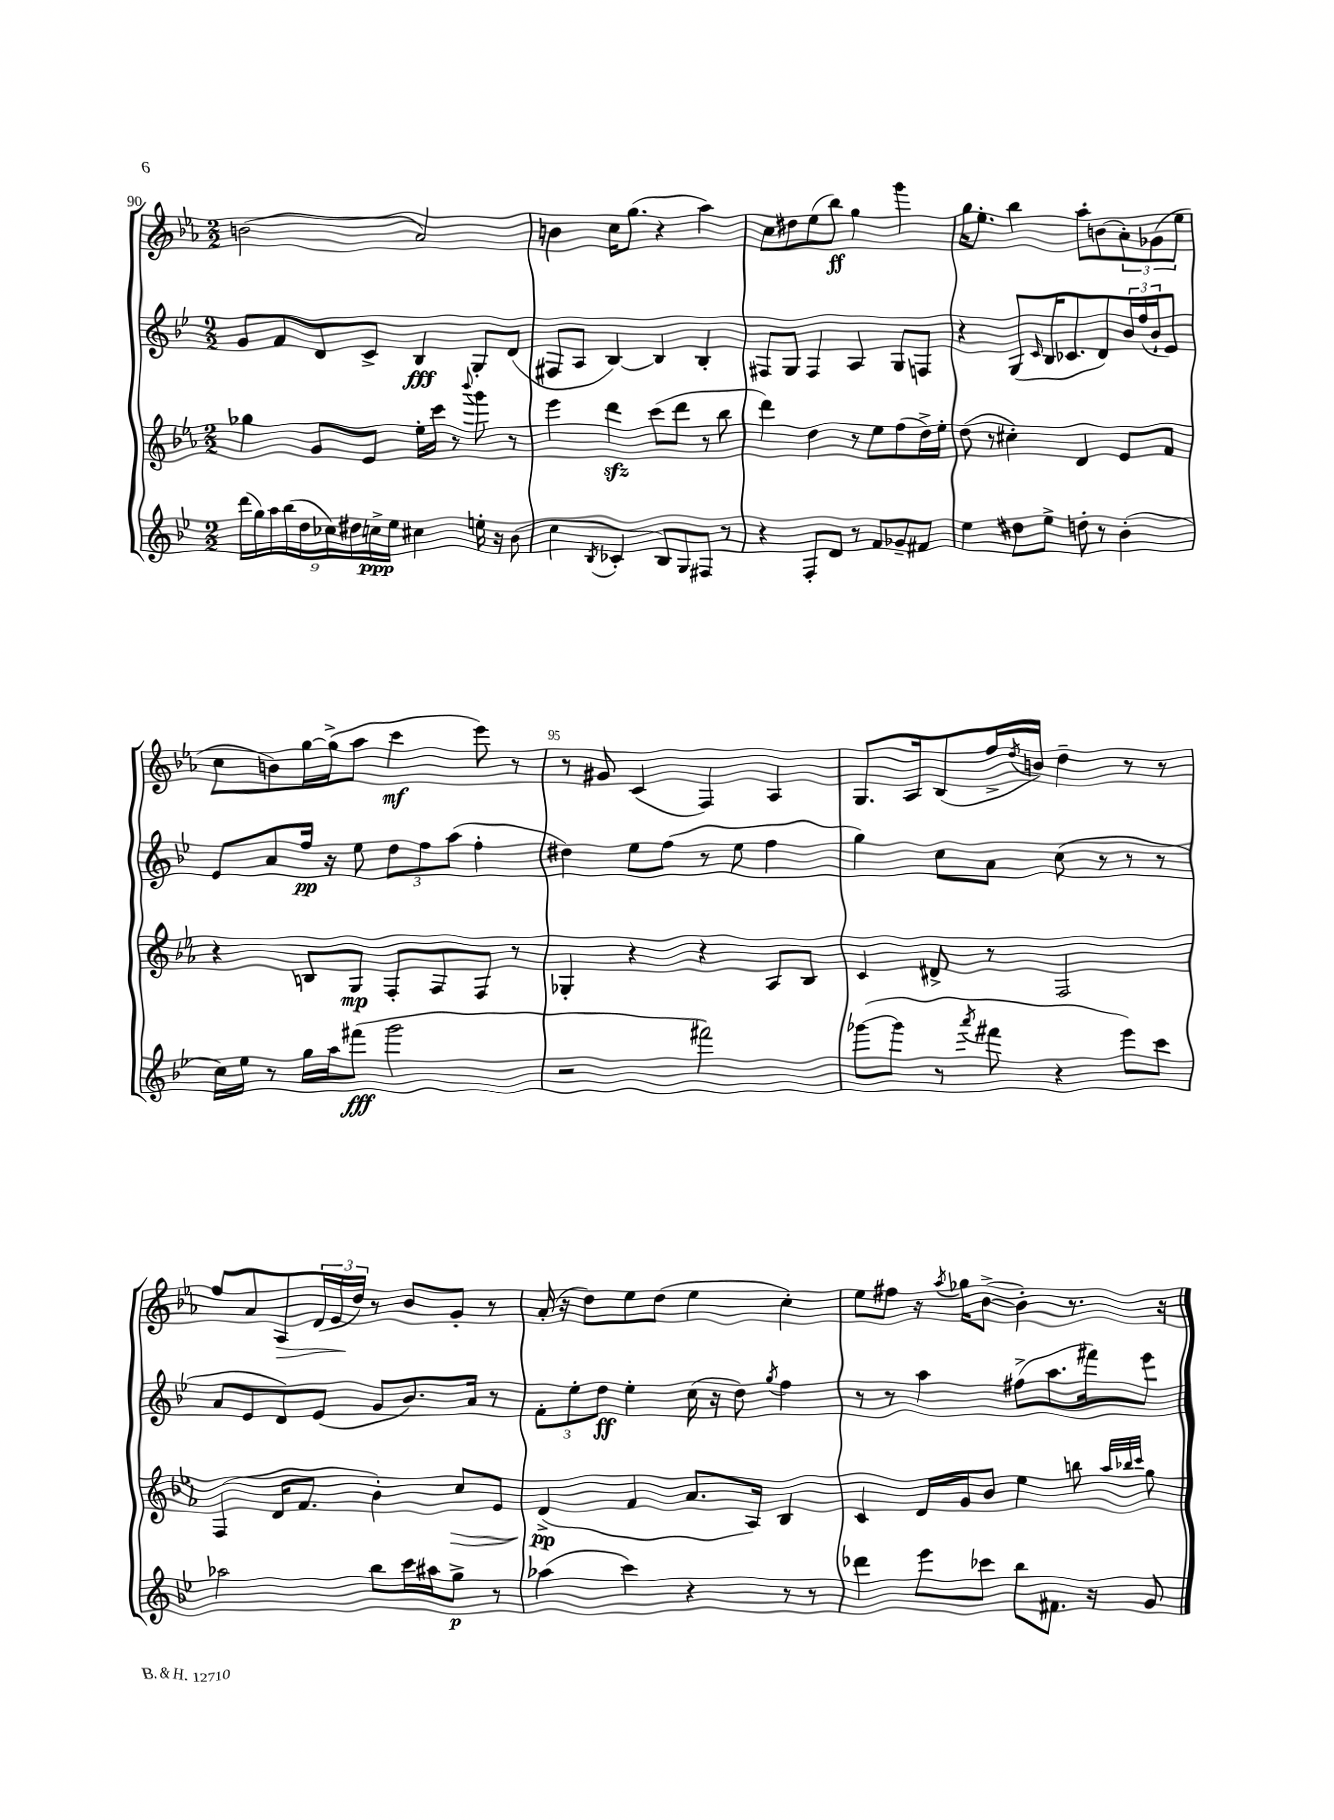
<<
\new StaffGroup <<
\new Staff = "s0" {
    \clef treble \key ees \major \numericTimeSignature \time 2/2
    b'2( aes'2) |
    b'4 c''16 g''8.( r4 aes''4) |
    c''8 dis''8 ees''8( bes''8\ff) g''4 g'''4 |
    g''16 ees''8.-. bes''4 aes''8-. b'8( \tuplet 3/2 { aes'8-.) ges'8( ees''8 } |
    c''8 b'8) g''16~ g''16->( aes''8 c'''4\mf ees'''8) r8 |
    r8 gis'8 c'4( f4) aes4 |
    g8. aes16 bes8( f''16-> \acciaccatura { d''8 } b'16) d''4-- r8 r8 |
    f''8 aes'8 aes8\> \tuplet 3/2 { d'16( ees'16\! d''16) } r8 bes'8 g'8-. r8 |
    aes'16-.( r16 d''8) ees''8 d''8( ees''4 c''4-.) |
    ees''8 fis''8 r16 \acciaccatura { aes''8 } ges''16 bes'8~->( bes'4-.) r8. r16 \bar "|." |
}
\new Staff = "s1" {
    \clef treble \key bes \major \numericTimeSignature \time 2/2
    g'8 f'8 d'8 c'8-> bes4\fff g8-. d'8( |
    fis8 a8 bes4~) bes4 bes4-. |
    fis8 g8 fis4 a4 g8 f8 |
    r4 g8( \grace { c'16 } bes16 ces'8. d'8) \tuplet 3/2 { bes'16 f''16( bes'16-! } ees'8) |
    ees'8 a'8 f''16\pp r16 ees''8 \tuplet 3/2 { d''8 f''8 a''8( } f''4-. |
    dis''4) ees''8 f''8( r8 ees''8 f''4 |
    g''4) c''8 a'8 c''8( r8 r8 r8 |
    a'8 ees'8 d'8) ees'8( g'8 bes'8.) a'16 r8 |
    \tuplet 3/2 { f'8-. ees''8-. d''8\ff } ees''4-. c''16( r16 d''8) \acciaccatura { g''8 } f''4 |
    r8 r8 a''4 fis''8->( a''8. fis'''16) ees'''8 \bar "|." |
}
\new Staff = "s2" {
    \clef treble \key ees \major \numericTimeSignature \time 2/2
    ges''4 g'8 ees'8 ees''16-. c'''16 r8 \appoggiatura { bes'''8 } g'''8 r8 |
    ees'''4 d'''4\sfz c'''8( d'''8 r8 bes''8 |
    d'''4) d''4 r8 ees''8 f''8( d''16->) ees''16-. |
    d''8( r8 cis''4-.) d'4 ees'8 f'8 |
    r4 b8 g8\mp f8-. f8 f8 r8 |
    ges4-. r4 r4 aes8 bes8 |
    c'4 dis'8-> r8 f2 |
    f4( d'16 f'8. bes'4-.) c''8\> ees'8 |
    d'4->\pp\!( f'4 aes'8. aes16) bes4 |
    c'4 d'16 g'16 bes'8 ees''4 b''8 \grace { aes''32 bes''32 c'''32 } g''8 \bar "|." |
}
\new Staff = "s3" {
    \clef treble \key bes \major \numericTimeSignature \time 2/2
    \tuplet 9/8 { d'''16( g''16) a''16 bes''16( d''16 ces''16) dis''16 c''16->\ppp ees''16 } cis''4 e''16-. r16 bes'8( |
    c''4 \acciaccatura { bes8 } ces'4-. bes8) g8 fis8 r8 |
    r4 f8-. d'8 r8 f'8 ges'8-- fis'8 |
    ees''4 dis''8 ees''8-> d''8-. r8 bes'4-.( |
    c''16) ees''16 r8 g''16 a''16 fis'''8\fff( g'''2 |
    r2 fis'''2) |
    ges'''8~( ges'''8 r8 \acciaccatura { a'''8 } fis'''8 r4 ees'''8) c'''8 |
    aes''2 bes''8 c'''16 ais''16 g''8->\p r8 |
    aes''4( c'''4) r4 r8 r8 |
    des'''4 ees'''8 ces'''8 bes''8 fis'8. r16 g'8 \bar "|." |
}
>>
>>
\layout { \context { \Score currentBarNumber = #90 \override BarNumber.break-visibility = ##(#f #t #t) barNumberVisibility = #(every-nth-bar-number-visible 5) } }
